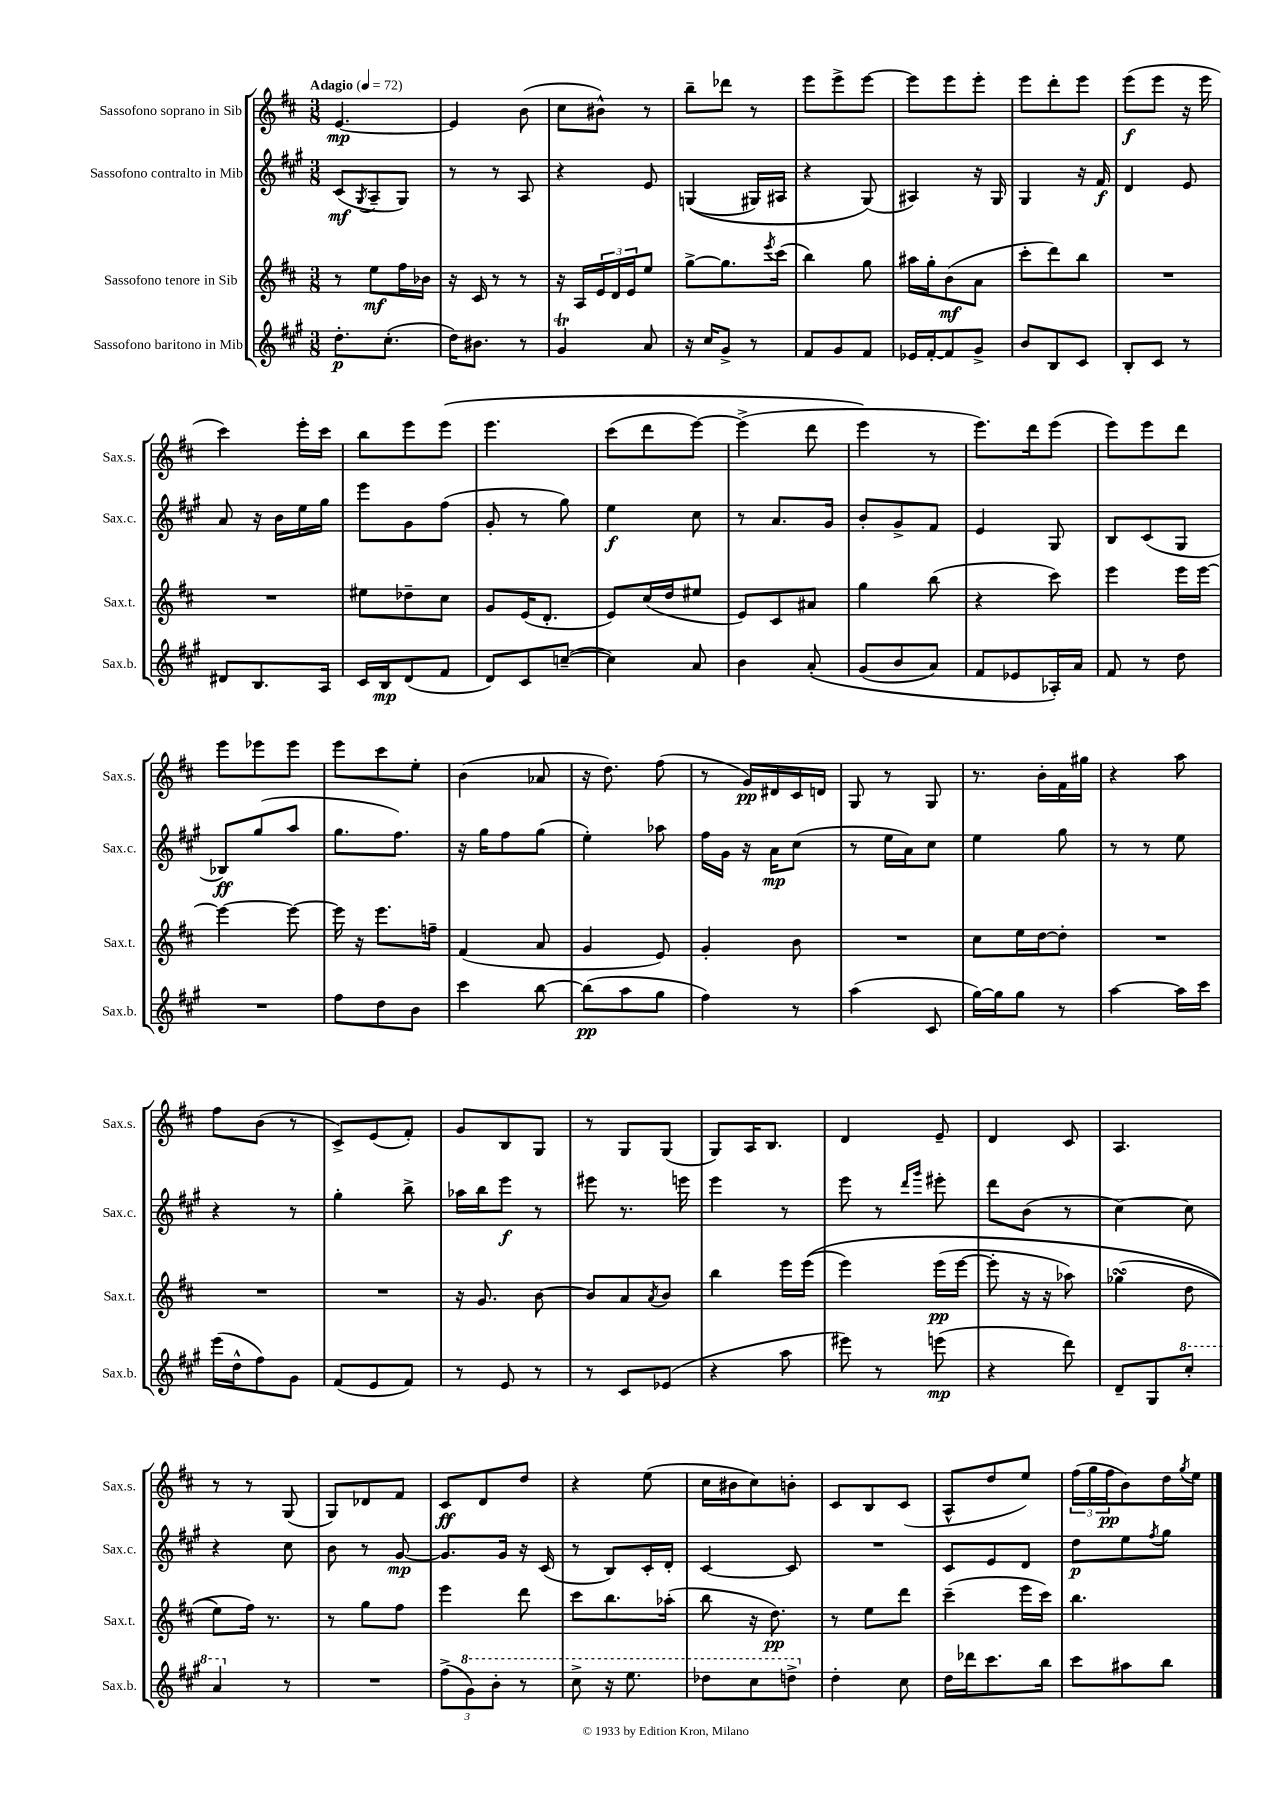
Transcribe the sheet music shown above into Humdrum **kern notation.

**kern	**dynam	**kern	**dynam	**kern	**dynam	**kern	**dynam
*part4	*part4	*part3	*part3	*part2	*part2	*part1	*part1
*staff4	*staff4	*staff3	*staff3	*staff2	*staff2	*staff1	*staff1
*I"Sassofono baritono in Mib	*	*I"Sassofono tenore in Sib	*	*I"Sassofono contralto in Mib	*	*I"Sassofono soprano in Sib	*
*I'Sax.b.	*	*I'Sax.t.	*	*I'Sax.c.	*	*I'Sax.s.	*
*clefG2	*	*clefG2	*	*clefG2	*	*clefG2	*
*k[f#c#g#]	*	*k[f#c#]	*	*k[f#c#g#]	*	*k[f#c#]	*
*M3/8	*	*M3/8	*	*M3/8	*	*M3/8	*
*MM72	*	*MM72	*	*MM72	*	*MM72	*
=1	=1	=1	=1	=1	=1	=1	=1
!	!	!	!	!	!	!LO:TX:a:B:t=Adagio	!
8.dd'\L	p	8r	.	(8c#/L	mf	[4.e/	mp
.	.	.	.	8qG#/	.	.	.
.	.	8ee\L	mf	8A~/	.	.	.
(8.cc#'\J	.	.	.	.	.	.	.
.	.	16ff#\L	.	8G#/J)	.	.	.
.	.	16b-X\JJ	.	.	.	.	.
=2	=2	=2	=2	=2	=2	=2	=2
16dd\KL)	.	16r	.	8r	.	4e/]	.
8.b#X\J	.	16c#/	.	.	.	.	.
.	.	8r	.	8r	.	.	.
8r	.	8r	.	8A/	.	(8b\	.
=3	=3	=3	=3	=3	=3	=3	=3
4g#t/	.	16r	.	4r	.	8cc#\L	.
.	.	16A/LL	.	.	.	.	.
.	.	24e/	.	.	.	8b#X^^\J)	.
.	.	24d/	.	.	.	.	.
.	.	24e/J	.	.	.	.	.
8a/	.	8ee/J	.	8e/	.	8r	.
=4	=4	=4	=4	=4	=4	=4	=4
16r	.	[8gg^\L	.	((4Gn/	.	8bb~\L	.
16cc#/KL	.	.	.	.	.	.	.
8g#^/J	.	8.gg\]	.	.	.	8ddd-X\J	.
8r	.	.	.	16G#X/LL)	.	8r	.
.	.	8qeee/	.	.	.	.	.
.	.	(16ccc#\Jk	.	16A#X/JJ	.	.	.
=5	=5	=5	=5	=5	=5	=5	=5
8f#/L	.	4bb\)	.	4r	.	8eee\L	.
8g#/	.	.	.	.	.	8eee^\	.
8f#/J	.	8gg\	.	(8G#/)	.	[8eee\J	.
=6	=6	=6	=6	=6	=6	=6	=6
16e-X/LL	.	16aa#X\LL	.	4A#X/)	.	8eee\L]	.
[16f#'/J	.	16gg'\J	.	.	.	.	.
8f#/]	.	(8b\	mf	.	.	8eee\	.
8g#^/J	.	8a\J	.	16r	.	8eee'\J	.
.	.	.	.	16G#/	.	.	.
=7	=7	=7	=7	=7	=7	=7	=7
8b/L	.	8ccc#'\L	.	4G#/	.	8eee\L	.
8B/	.	8ddd\)	.	.	.	8ddd'\	.
8c#/J	.	8bb\J	.	16r	.	8eee\J	.
.	.	.	.	16f#/	f	.	.
=8	=8	=8	=8	=8	=8	=8	=8
8B'/L	.	4.r	.	4d/	.	(8eee\L	f
8c#/J	.	.	.	.	.	8eee\J	.
8r	.	.	.	8e/	.	16r	.
.	.	.	.	.	.	16eee\	.
!!LO:LB:g=z
=9	=9	=9	=9	=9	=9	=9	=9
8d#X/L	.	4.r	.	8a/	.	4ccc#\)	.
8.B/	.	.	.	16r	.	.	.
.	.	.	.	16b\LL	.	.	.
.	.	.	.	16ee\	.	16eee'\LL	.
16A/Jk	.	.	.	16gg#\JJ	.	16ccc#\JJ	.
=10	=10	=10	=10	=10	=10	=10	=10
16c#/LL	.	8ee#X\L	.	8eee\L	.	8bb\L	.
16B/J	mp	.	.	.	.	.	.
(8d/	.	8dd-X~\	.	8g#\	.	8eee\	.
8f#/J	.	8cc#\J	.	(8ff#\J	.	(8eee\J	.
=11	=11	=11	=11	=11	=11	=11	=11
8d/L)	.	8g/L	.	8g#'/	.	4.eee\	.
8c#/	.	(16e/K	.	8r	.	.	.
.	.	8.d'/J	.	.	.	.	.
([8ccn~/J	.	.	.	8gg#\)	.	.	.
=12	=12	=12	=12	=12	=12	=12	=12
4cc\])	.	8e/L)	.	4ee\	f	(8ccc#\L	.
.	.	(16cc#/L	.	.	.	8ddd\	.
.	.	16dd/J	.	.	.	.	.
8a/	.	8ee#X/J	.	8cc#\	.	[8eee\J)	.
=13	=13	=13	=13	=13	=13	=13	=13
4b\	.	8e/L)	.	8r	.	(4eee^\]	.
.	.	8c#/	.	8.a/L	.	.	.
(8a'/	.	8a#X/J	.	.	.	8ddd\	.
.	.	.	.	16g#/Jk	.	.	.
=14	=14	=14	=14	=14	=14	=14	=14
(8g#/L	.	4gg\	.	8b'/L	.	4eee\)	.
8b/	.	.	.	8g#^/	.	.	.
8a/J)	.	(8bb\	.	8f#/J	.	8r	.
=15	=15	=15	=15	=15	=15	=15	=15
8f#/L	.	4r	.	4e/	.	8.eee\L)	.
8e-X/	.	.	.	.	.	.	.
.	.	.	.	.	.	16ddd\k	.
16A-X'/L)	.	8ccc#\)	.	8G#/	.	(8eee\J	.
16a/JJ	.	.	.	.	.	.	.
=16	=16	=16	=16	=16	=16	=16	=16
8f#/	.	4eee\	.	8B/L	.	8eee\L)	.
8r	.	.	.	(8c#/	.	8eee\	.
8dd\	.	16eee\LL	.	8G#/J	.	8ddd\J	.
.	.	[16eee\JJ	.	.	.	.	.
!!LO:LB:g=z
=17	=17	=17	=17	=17	=17	=17	=17
4.r	.	4eee\_	.	8B-X/L)	ff	8eee\L	.
.	.	.	.	(8gg#/	.	8eee-X\	.
.	.	8eee\_	.	8aa/J	.	8eee-\J	.
=18	=18	=18	=18	=18	=18	=18	=18
8ff#\L	.	16eee\]	.	8.gg#\L	.	8eee\L	.
.	.	16r	.	.	.	.	.
8dd\	.	8.eee\L	.	.	.	8ccc#\	.
.	.	.	.	8.ff#\J)	.	.	.
8b\J	.	.	.	.	.	8ee'\J	.
.	.	16ffn~\Jk	.	.	.	.	.
=19	=19	=19	=19	=19	=19	=19	=19
4ccc#\	.	(4f#/	.	16r	.	(4b\	.
.	.	.	.	16gg#\KL	.	.	.
.	.	.	.	8ff#\	.	.	.
[8bb\	.	8a/	.	(8gg#\J	.	8a-X/	.
=20	=20	=20	=20	=20	=20	=20	=20
(8bb\L]	pp	4g/	.	4ee'\)	.	16r	.
.	.	.	.	.	.	8.dd\)	.
8aa\	.	.	.	.	.	.	.
8gg#\J	.	8e/)	.	8aa-X\	.	(8ff#\	.
=21	=21	=21	=21	=21	=21	=21	=21
4ff#\)	.	4g'/	.	16ff#\LL	.	8r	.
.	.	.	.	16g#\JJ	.	.	.
.	.	.	.	16r	.	16g/LL)	pp
.	.	.	.	16a\KL	mp	16d#X/	.
8r	.	8b\	.	(8cc#\J	.	16c#/	.
.	.	.	.	.	.	16dn/JJ	.
=22	=22	=22	=22	=22	=22	=22	=22
(4aa\	.	4.r	.	8r	.	8G/	.
.	.	.	.	16ee\LL	.	8r	.
.	.	.	.	16a\J)	.	.	.
8c#/	.	.	.	8cc#\J	.	8G/	.
=23	=23	=23	=23	=23	=23	=23	=23
[16gg#\LL)	.	8cc#\L	.	4ee\	.	8.r	.
16gg#\J]	.	.	.	.	.	.	.
8gg#\J	.	16ee\L	.	.	.	.	.
.	.	[16dd\J	.	.	.	16b'\LL	.
8r	.	8dd'\J]	.	8gg#\	.	16f#\	.
.	.	.	.	.	.	16gg#X\JJ	.
=24	=24	=24	=24	=24	=24	=24	=24
[4aa\	.	4.r	.	8r	.	4r	.
.	.	.	.	8r	.	.	.
16aa\LL]	.	.	.	8ee\	.	8aa\	.
16ccc#\JJ	.	.	.	.	.	.	.
!!LO:LB:g=z
=25	=25	=25	=25	=25	=25	=25	=25
(16eee\LL	.	4.r	.	4r	.	8ff#\L	.
16dd^^\J	.	.	.	.	.	.	.
8ff#\)	.	.	.	.	.	(8b\J	.
8g#\J	.	.	.	8r	.	8r	.
=26	=26	=26	=26	=26	=26	=26	=26
(8f#/L	.	4.r	.	4gg#'\	.	8c#^/L)	.
8e/	.	.	.	.	.	(8e/	.
8f#/J)	.	.	.	8bb^\	.	8f#'/J)	.
=27	=27	=27	=27	=27	=27	=27	=27
8r	.	16r	.	16aa-X\LL	.	8g/L	.
.	.	8.g/	.	16bb\J	.	.	.
8e/	.	.	.	8eee\J	f	8B/	.
8r	.	[8b\	.	8r	.	8G/J	.
=28	=28	=28	=28	=28	=28	=28	=28
8r	.	8b/L]	.	8eee#X\	.	8r	.
8c#/L	.	8a/	.	8.r	.	8G/L	.
.	.	8qa/	.	.	.	.	.
(8e-X/J	.	8b/J	.	.	.	(8G/J	.
.	.	.	.	16eeen\	.	.	.
=29	=29	=29	=29	=29	=29	=29	=29
4r	.	4bb\	.	4eee\	.	8G/L)	.
.	.	.	.	.	.	16A/K	.
.	.	.	.	.	.	8.B/J	.
8aa\	.	16eee\LL	.	8r	.	.	.
.	.	((16eee\JJ	.	.	.	.	.
=30	=30	=30	=30	=30	=30	=30	=30
8eee#X\)	.	4eee\)	.	8eee\	.	4d/	.
8r	.	.	.	8r	.	.	.
.	.	.	.	16qqddd/LL	.	.	.
.	.	.	.	16qqggg#/JJ	.	.	.
(8eeen\	mp	(16eee\LL	pp	8eee#X'\	.	8e~/	.
.	.	[16eee\JJ	.	.	.	.	.
=31	=31	=31	=31	=31	=31	=31	=31
4r	.	8eee'\]	.	8ddd\L	.	4d/	.
.	.	16r	.	(8b\J	.	.	.
.	.	16r	.	.	.	.	.
8ddd\)	.	8aa-X\)	.	8r	.	8c#/	.
=32	=32	=32	=32	=32	=32	=32	=32
8d~/L	.	(4gg-XsSSs\	.	[4cc#\)	.	4.A/	.
8G#/	.	.	.	.	.	.	.
*8va	*	*	*	*	*	*	*
8ccc#'/J	.	8dd\	.	8cc#\]	.	.	.
!!LO:LB:g=z
=33	=33	=33	=33	=33	=33	=33	=33
4aa/	.	8ee\L)	.	4r	.	8r	.
.	.	16ff#\Jk)	.	.	.	8r	.
.	.	8.r	.	.	.	.	.
*X8va	*	*	*	*	*	*	*
8r	.	.	.	8cc#\	.	(8G/	.
=34	=34	=34	=34	=34	=34	=34	=34
4.r	.	8r	.	8b\	.	8G/L)	.
.	.	8gg\L	.	8r	.	8d-X/	.
.	.	8ff#\J	.	[8g#/	mp	8f#/J	.
=35	=35	=35	=35	=35	=35	=35	=35
(12ff#^\L	.	4eee\	.	8.g#/L]	.	8c#/L	ff
*8va	*	*	*	*	*	*	*
12gg#\)	.	.	.	.	.	.	.
.	.	.	.	.	.	8d/	.
12bb'\J	.	.	.	.	.	.	.
.	.	.	.	16g#/Jk	.	.	.
8r	.	8ddd\	.	16r	.	8dd/J	.
.	.	.	.	(16c#/	.	.	.
=36	=36	=36	=36	=36	=36	=36	=36
8ccc#^\	.	8ccc#\L	.	8r	.	4r	.
16r	.	8.bb\	.	8B/L)	.	.	.
8.eee\	.	.	.	.	.	.	.
.	.	.	.	16c#'/L	.	(8ee\	.
.	.	(16aa-X'\Jk	.	16d'/JJ	.	.	.
=37	=37	=37	=37	=37	=37	=37	=37
8ddd-X\L	.	8bb\	.	[4c#/	.	16cc#\LL	.
.	.	.	.	.	.	16b#X\J	.
8ccc#\	.	16r	.	.	.	8cc#\)	.
.	.	8.dd\)	pp	.	.	.	.
8dddn^\J	.	.	.	8c#/]	.	8bn'\J	.
=38	=38	=38	=38	=38	=38	=38	=38
*X8va	*	*	*	*	*	*	*
4dd'\	.	8r	.	4.r	.	8c#/L	.
.	.	8ee\L	.	.	.	8B/	.
8cc#\	.	8ddd\J	.	.	.	(8c#/J	.
=39	=39	=39	=39	=39	=39	=39	=39
16dd\LL	.	(4ccc#~\	.	8c#/L	.	8A^^/L	.
16ddd-X\J	.	.	.	.	.	.	.
8.ccc#\	.	.	.	8e/	.	8dd/	.
.	.	16eee\LL	.	8d/J	.	8ee/J)	.
16bb\Jk	.	16ccc#\JJ)	.	.	.	.	.
=40	=40	=40	=40	=40	=40	=40	=40
8ccc#\L	.	4.bb\	.	8dd\L	p	(24ff#\LL	.
.	.	.	.	.	.	24gg\	.
.	.	.	.	.	.	24ff#\J	pp
8aa#X\	.	.	.	8ee\	.	8b\)	.
.	.	.	.	8qff#/	.	.	.
8bb\J	.	.	.	8gg#\J	.	16dd\L	.
.	.	.	.	.	.	8qgg/	.
.	.	.	.	.	.	16ee\JJ	.
==	==	==	==	==	==	==	==
*-	*-	*-	*-	*-	*-	*-	*-
